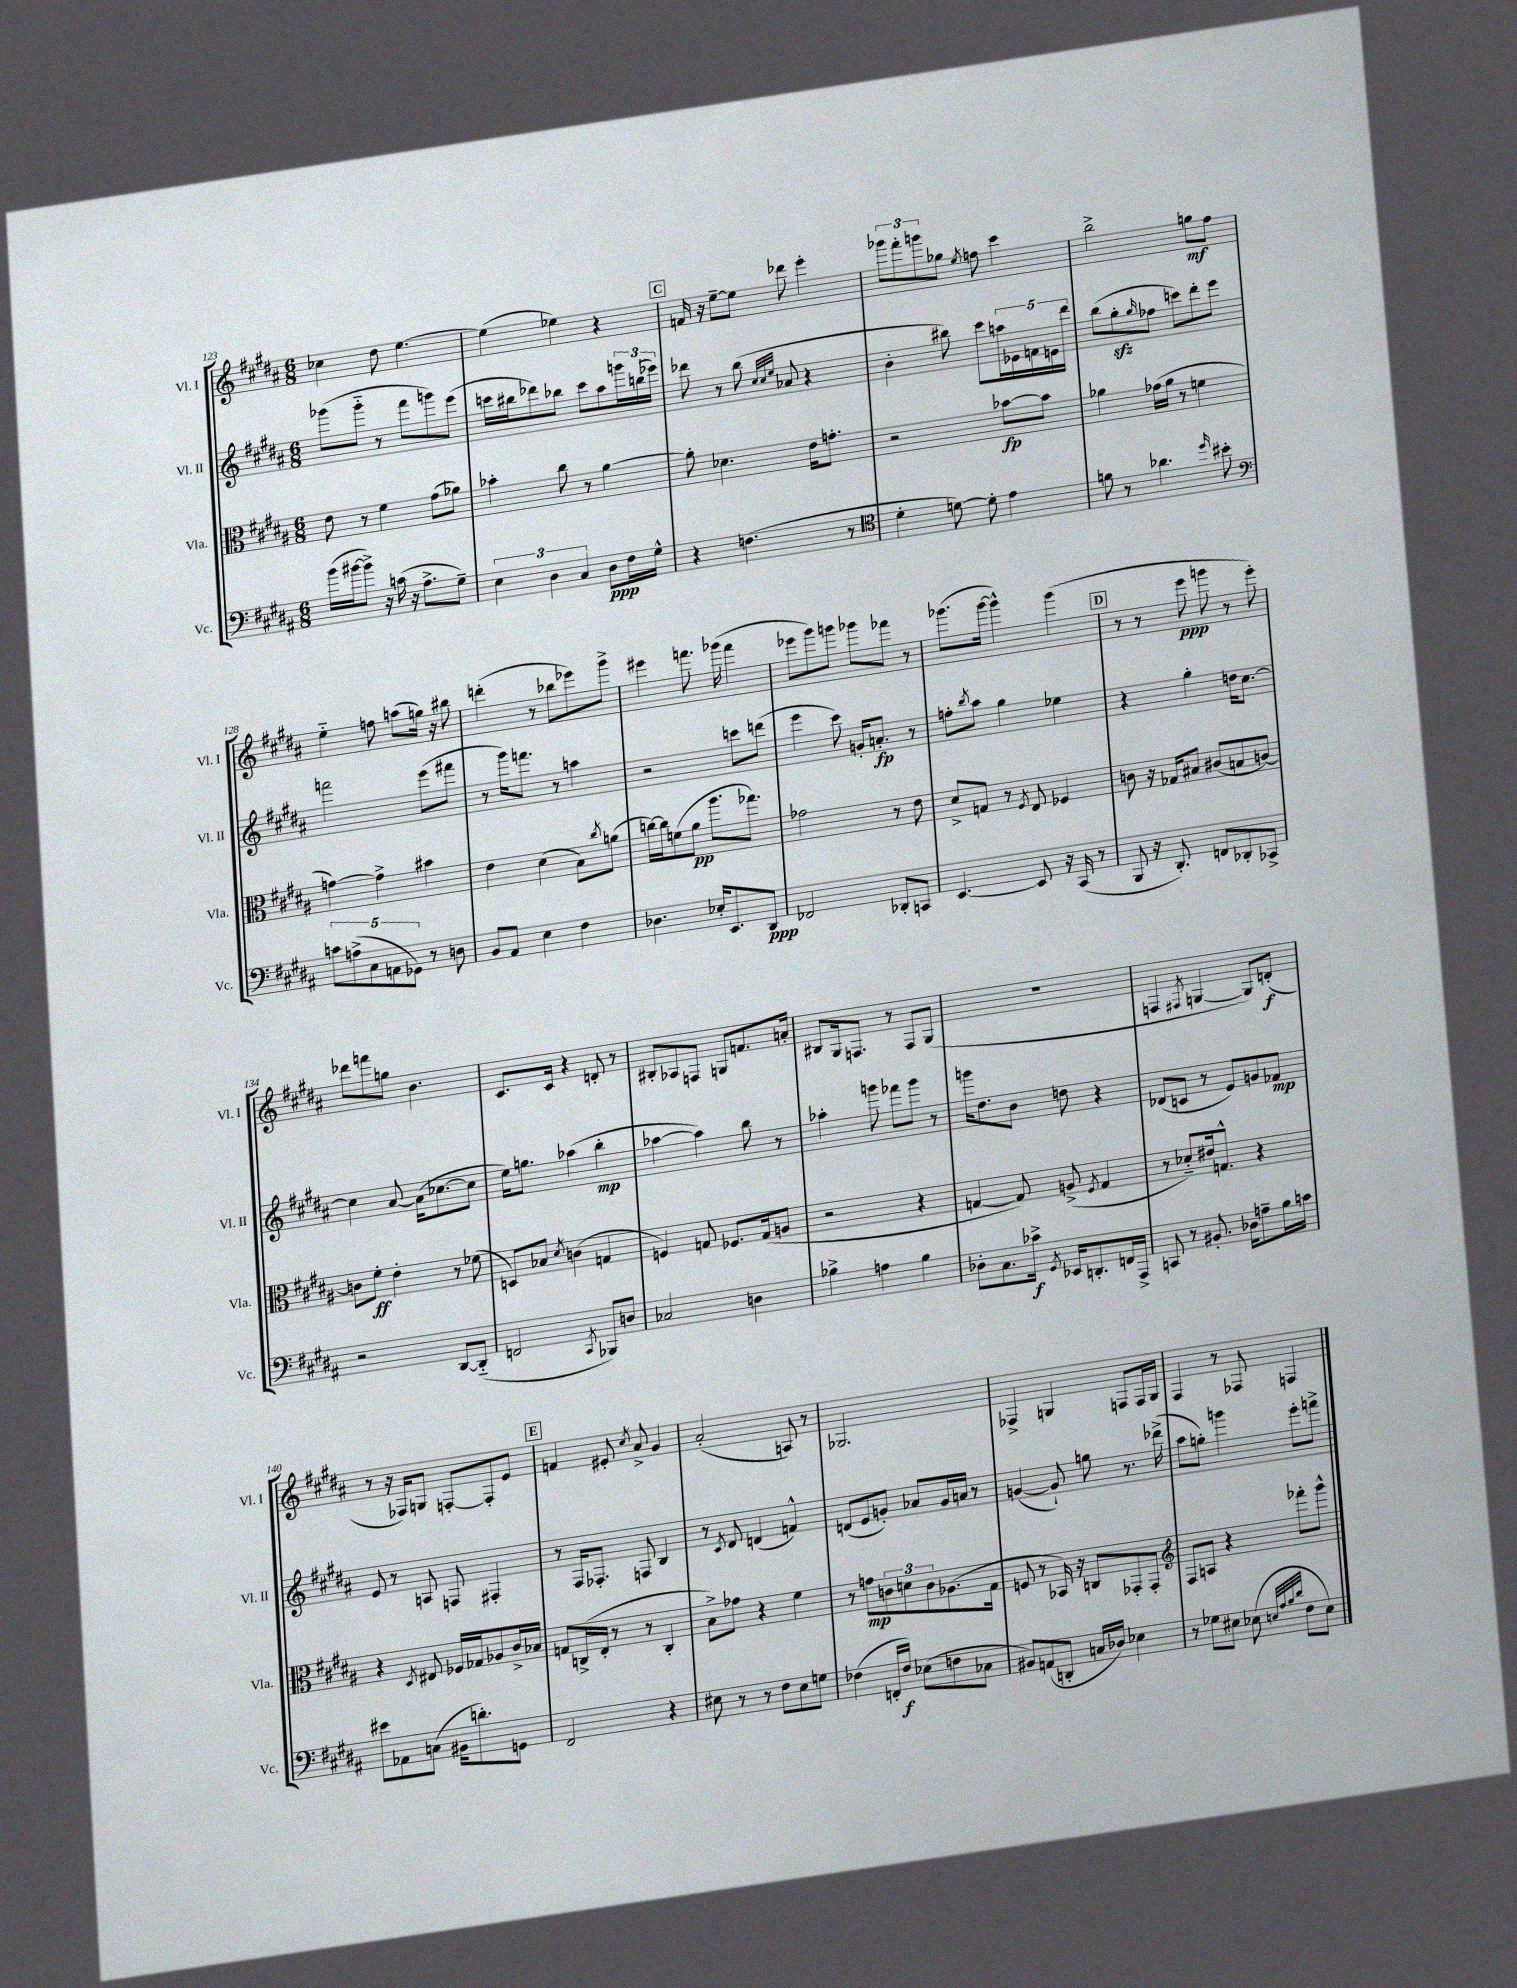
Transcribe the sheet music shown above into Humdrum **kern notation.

**kern	**kern	**kern	**kern
*staff4	*staff3	*staff2	*staff1
*clefF4	*clefC3	*clefG2	*clefG2
*k[f#c#g#d#a#]	*k[f#c#g#d#a#]	*k[f#c#g#d#a#]	*k[f#c#g#d#a#]
*M6/8	*M6/8	*M6/8	*M6/8
(16b	8e	(8ggg-	4cc-
[16b#	.	.	.
8b#^])	8r	8ggg-'~	.
16r	4f#	8r	8dd#
(16c	.	.	.
16r	.	8fff#	[4.ee
8.A#^	.	.	.
.	(8g#	8ggg)	.
8G#~)	8a-)	(8eee	.
=	=	=	=
6E	4b-'	16ccc	(4ee]
.	.	16bb#	.
.	.	8ddd-)	.
6D#	.	.	.
.	8cc#	8bb-	4ee-)
6C#	.	.	.
.	8r	8ccc	.
8D#	[4a#	8aa#	4r
16F#	.	24ggg	.
.	.	(24bb	.
16G#^^	.	.	.
.	.	24eee-)	.
=	=	=	=
4r	8a#']	8ddd-	16f
.	.	.	16r
.	4.d-	8r	[8ee~
(4.F	.	(8bb	8ee]
.	.	32qqcc#	.
.	.	32qqcc#	.
.	.	32qqee	.
.	.	8a-	8ddd-
.	16e	4r	4eee'
.	8.g'	.	.
8r	.	.	.
=	=	=	=
*clefC4	*	*	*
4d#'	2r	4b'	12ggg-
.	.	.	12fff#'
.	.	.	12ggg
[8d)	.	8bb#)	8gg-
.	.	.	8qee
8d']	.	8ccc#	8ff
4e	[8b-	20aa	4ccc#
.	.	20e-	.
.	.	20f	.
.	8b-]	.	.
.	.	20e	.
.	.	20ddd#	.
=	=	=	=
8f	4a-	(8bb	2bb^
8r	.	8gg#'	.
.	.	16qqgg#	.
4.a-	(16g-	8ff-	.
.	16a-	.	.
.	8r	8ccc)	.
.	4f	8ddd#'	8gg
16qqdd#	.	.	.
8b#'	.	8eee	8ff#
=	=	=	=
*clefF4	*	*	*
10c	[4g)	2fff	4ee'~
(10A^	.	.	.
10C#	.	.	.
.	4g^]	.	8ff
10AA	.	.	.
.	.	.	(8aa
10GG-)	.	.	.
8r	4b#	(8eee	16gg)
.	.	.	16r
8D	.	8fff#	8bb#
=	=	=	=
8BB	4e	8r	(4ddd'
8AA#	.	16ggg#)	.
.	.	8.fff	.
4E	(4d#	.	8r
.	.	8r	8bb-
4F#	8B)	4aa	8eee-)
.	8qcc#	.	.
.	(8a	.	8ggg#^
=	=	=	=
4.D-	[16cc)	2r	4eee#
.	16cc]	.	.
.	(8f	.	.
.	8a#	.	8.fff
16E-'	8.aa#	.	.
8.EE	.	.	(16ggg-
.	.	8ccc	4fff
.	8.gg-)	.	.
8DD#	.	(8ddd	.
=	=	=	=
2FF-	2g-	4eee	8eee-
.	.	.	8ggg#)
.	.	8ccc#)	8ggg
.	.	16g'	8ggg-
.	.	8.a'	.
8DD-'	8r	.	8fff-
8CC	8e	8r	8r
=	=	=	=
[4.EE	8d#^	8ff'	(8.ggg-
.	.	8qbb	.
.	8G	8aa#	.
.	.	.	[16ggg-
.	8r	4gg#	4ggg-^^])
.	8qF#	.	.
8EE]	8E	.	.
16r	4F-	4ee-	(4ggg-
(16CC#	.	.	.
8r	.	.	.
=	=	=	=
8BBB	8c	4r	8r
16r	16r	.	8r
8.DD#')	16G-	.	.
.	8B#	4gg#'	8eee
8FF	(8c#	.	8ggg
8DD-'	8B	16dd	8r
.	.	[8.cc#	.
8CC-^	[8c)	.	8eee')
=	=	=	=
2r	8c]	4cc#]	8ddd-
.	8f#'	.	8fff
.	4e'	[8a#	8gg
.	.	(16a#]	4.b
.	.	[8.cc-	.
[8DD#	8r	.	.
(8DD#'~]	(8f-	8cc-]	.
=	=	=	=
2FF	8D)	16ee)	8.c#
.	.	8.gg	.
.	8B-	.	.
.	.	.	16c#
.	8qd#	.	.
.	(4c	(4aa-	4r
8qCC#	.	.	.
8BBB-)	4G	4bb'	8d'
8D	.	.	8r
=	=	=	=
2C-	4F)	[4aa-	8B#'
.	.	.	8A-
.	8G	4aa-])	8F
.	8.F-	.	8G
4D	.	8bb	8.f
.	(16G	.	.
.	8A	8r	.
.	.	.	16a'
=	=	=	=
4B-^	2r	4aa-'	8B#
.	.	.	16G#
.	.	.	8.F
4A	.	8ggg	.
.	.	8fff-	8r
4B-	4r	8ggg	8F
.	.	8r	(8G#
=	=	=	=
8D-'	[4G	16ggg	2.r
.	.	8.dd#	.
8.C#	.	.	.
.	8G])	8b	.
16c-^	.	.	.
8qGG#	.	.	.
16EE-	(8A^	8dd	.
8.DD'	.	.	.
.	8qF#	.	.
.	4G	4r	.
16FF	.	.	.
16AAA#^	.	.	.
=	=	=	=
8CC	8r	(8d-	4F
8r	8d-'~)	8c	.
.	.	.	8qF#
8.BB#'	16e#	8r	[4G
.	8.G^^	.	.
.	.	8e)	.
16D-	.	.	.
8A~	4r	8g	8G])
16B	.	8f-	(8d'
16c	.	.	.
=	=	=	=
8e#	4r	8e	8r
8AA-	.	8r	16r
.	.	.	16F-)
.	8qD#	.	.
(8C	8E#	8A	8G
16BB#	16F-	8F	[8F'
8.d')	16G-	.	.
.	8A-	4F#'	8F']
8GG	16c#^	.	8e
.	16B-	.	.
=	=	=	=
2FF#	8G	8r	4f
.	(16C^	16F#	.
.	16E'	8.F-'	.
.	8r	.	8e#'
.	.	.	8qcc#
.	8r	8F	8a#^
4r	4C'	4B	4g#
=	=	=	=
8E#	8B^)	8r	(2a#'
.	.	8qc#	.
8r	8g-	8d#	.
8r	4r	(4d	.
8F#	.	.	.
8E#	4f#	4f^^)	8A)
8G	.	.	8r
=	=	=	=
(4F-	8r	(8d	2.G-
.	8g	8e	.
16FF'	12c	8g')	.
16F-)	.	.	.
.	12d	.	.
(8E-	.	8a-	.
.	12c	.	.
8F	(8.A-	16g	.
.	.	16a	.
8C-	.	8r	.
.	16G#	.	.
=	=	=	=
8BB#)	8F	([4g	4F-^
(8AA	8r	.	.
8DD'	16BB-)	8g`])	4G
.	16r	.	.
16C	8C	8gg	.
16D-)	.	.	.
4E-	8GG-'	8.r	8F
.	8GG-'	.	16F
.	.	(16ddd-^	16G
=	=	=	=
*	*clefG2	*	*
8r	8F#	8aa#	4F#
8G-	8A	8gg')	.
8E#	4r	4ggg	8r
(8E-	.	.	8F-
32qqE	.	.	.
32qqA#	.	.	.
32qqB	.	.	.
32qqd#	.	.	.
8F#	8fff-'	8eee'	4F
8E)	8ggg#^^	8fff^	.
==	==	==	==
*-	*-	*-	*-
